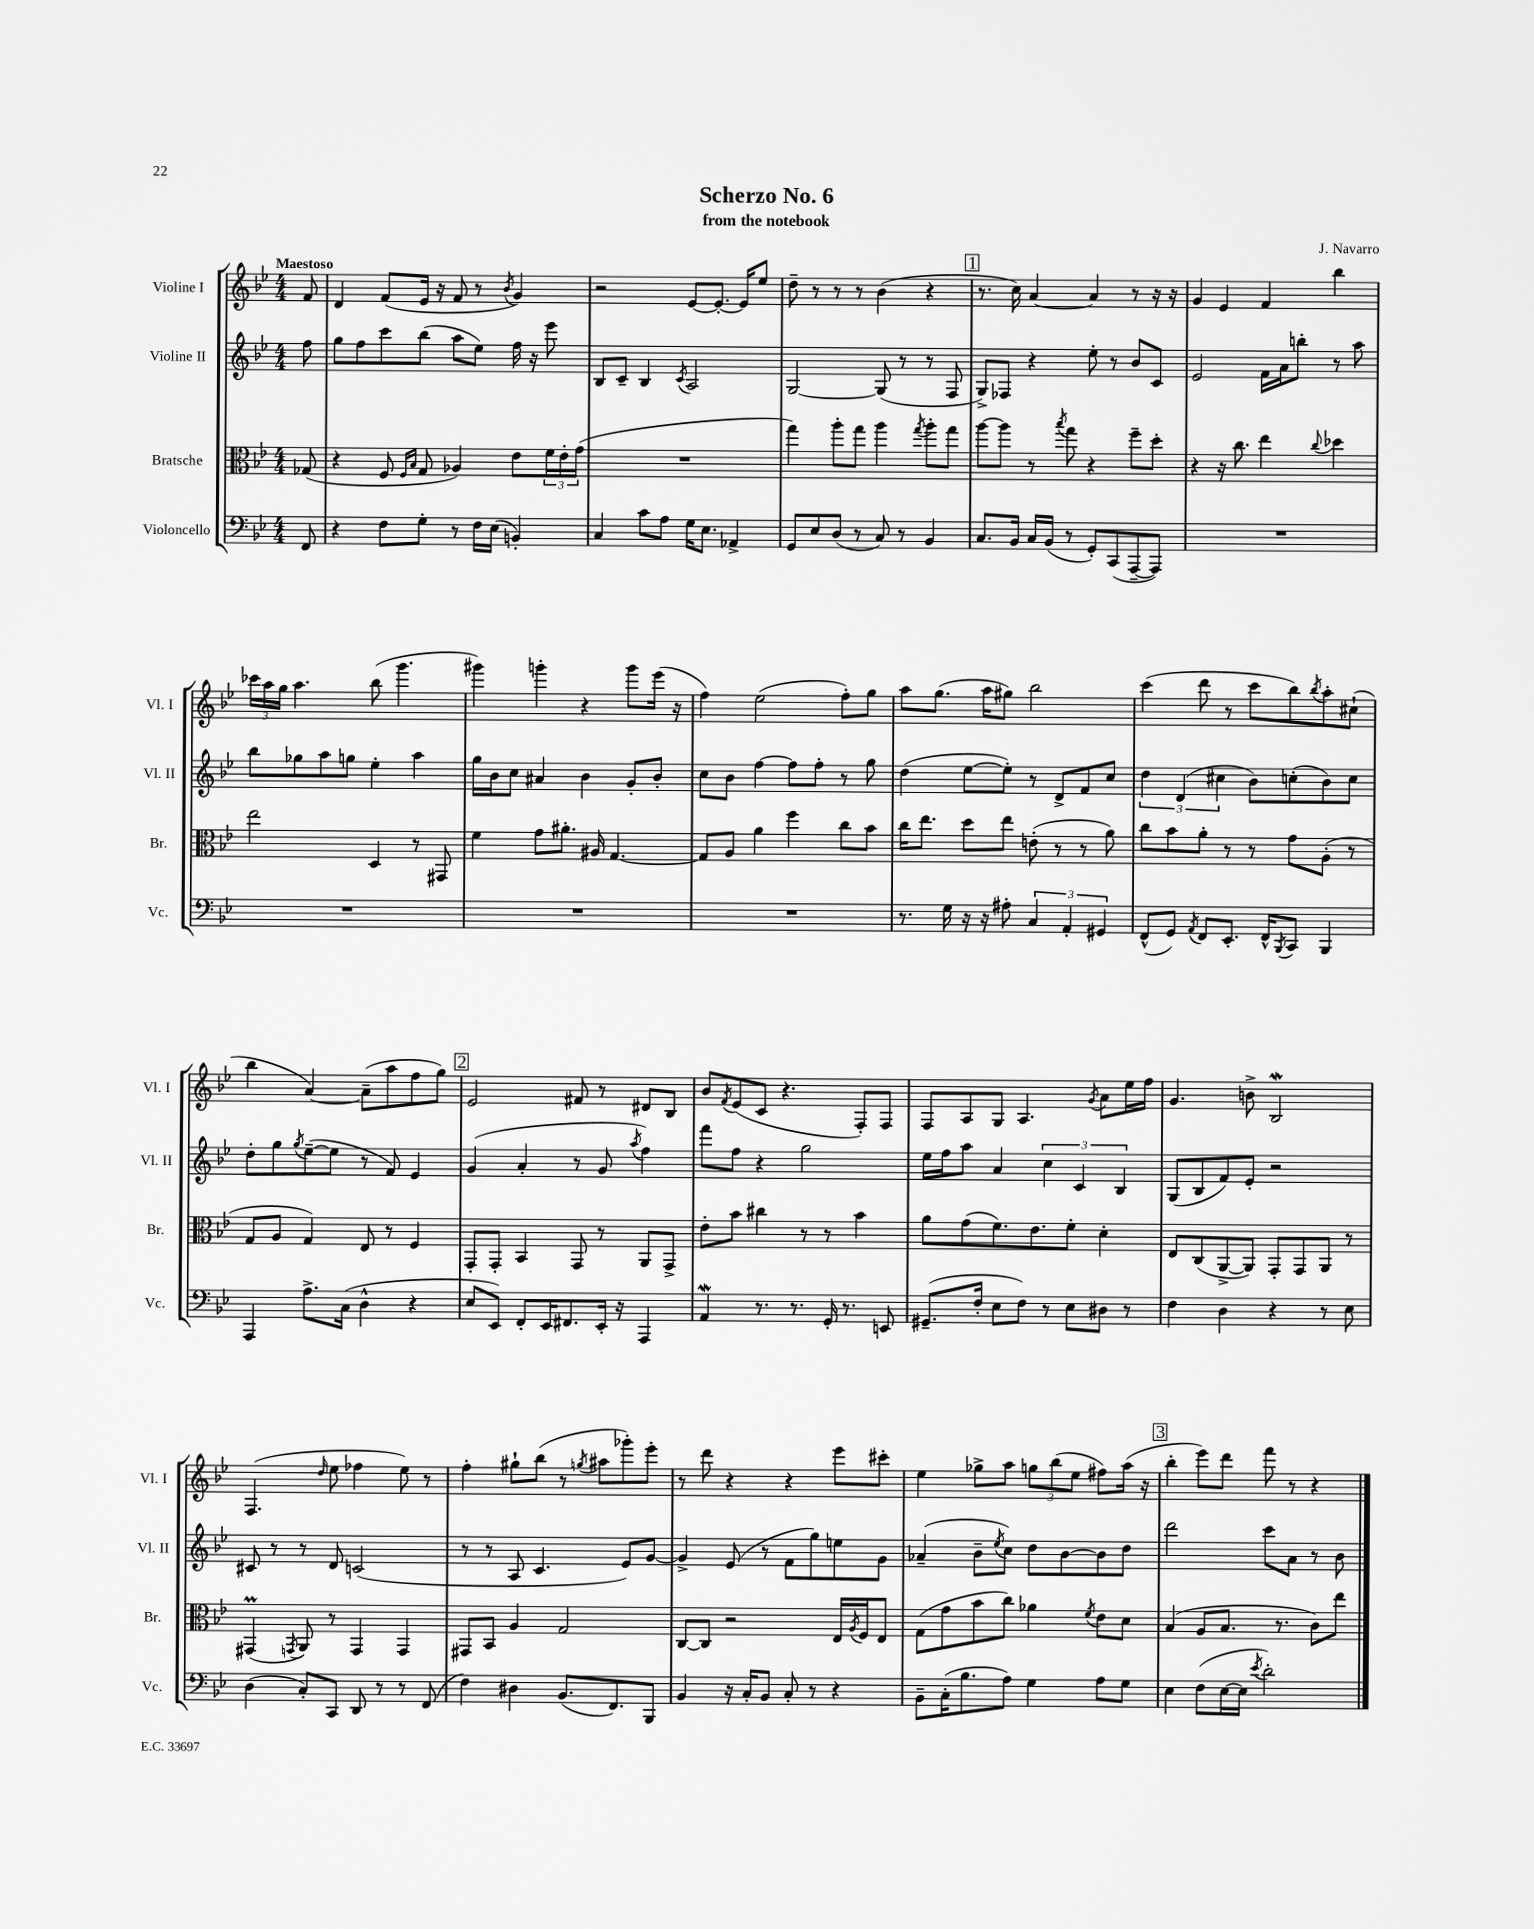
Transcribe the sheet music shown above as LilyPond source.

\header { title = "Scherzo No. 6" composer = "J. Navarro" subtitle = "from the notebook" }
<<
\new StaffGroup <<
\new Staff = "s0" \with { instrumentName = "Violine I" shortInstrumentName = "Vl. I" } {
    \clef treble \key bes \major \numericTimeSignature \time 4/4 \partial 8 \tempo "Maestoso"
    f'8 |
    d'4 f'8( ees'16 r16 f'8 r8 \acciaccatura { bes'8 } g'4) |
    r2 ees'8~ ees'8.~-. ees'16 ees''8 |
    d''8-- r8 r8 r8 bes'4( r4 |
    \mark \markup { \box "1" } r8. c''16) a'4~ a'4 r8 r16 r16 |
    g'4 ees'4 f'4 bes''4 |
    \tuplet 3/2 { ces'''16 a''16 g''16 } a''4. bes''8( g'''4. |
    gis'''4) g'''4-. r4 g'''8 ees'''16( r16 |
    f''4) ees''2( f''8-.) g''8 |
    a''8 g''8.( a''16 gis''8) bes''2 |
    c'''4( d'''8 r8 c'''8 bes''8) \acciaccatura { bes''8 } a''8-. cis''8-!( |
    bes''4 a'4~) a'8--( a''8 f''8 g''8) |
    \mark \markup { \box "2" } ees'2 fis'8 r8 dis'8 bes8 |
    bes'8 \acciaccatura { f'8 } ees'8( c'8 r4. f8-.) f8 |
    f8 a8 g8 a4. \acciaccatura { g'8 } a'8 ees''16 f''16 |
    g'4. b'8-> bes2\mordent |
    f4.( \grace { d''16 } ees''8 fes''4 ees''8) r8 |
    f''4-. gis''8-! bes''8( r8 \acciaccatura { g''8 } ais''8 ges'''8-.) ees'''8-. |
    r8 d'''8 r4 r4 ees'''8 cis'''8-. |
    ees''4 ges''8-> a''8 \tuplet 3/2 { g''8 bes''8( ees''8 } fis''8) a''16( r16 |
    \mark \markup { \box "3" } bes''4-. ees'''8) d'''8 f'''8 r8 r4 \bar "|." |
}
\new Staff = "s1" \with { instrumentName = "Violine II" shortInstrumentName = "Vl. II" } {
    \clef treble \key bes \major \numericTimeSignature \time 4/4 \partial 8
    f''8 |
    g''8 f''8 c'''8 bes''8( a''8 ees''8) f''16 r16 ees'''8 |
    bes8 c'8-- bes4 \acciaccatura { c'8 } a2 |
    g2~ g8( r8 r8 f8 |
    \mark \markup { \box "1" } g8->) fes8 r4 ees''8-. r8 bes'8 c'8 |
    ees'2 f'16 a'16 b''8-. r8 a''8 |
    bes''8 ges''8 a''8 g''8 ees''4-. a''4 |
    g''16 bes'16 c''8 ais'4 bes'4 g'8-. bes'8-. |
    c''8 bes'8 f''4~ f''8 f''8-. r8 g''8 |
    d''4( ees''8~ ees''8-.) r8 d'8-> f'8 c''8 |
    \tuplet 3/2 { d''4 d'4( cis''4 } bes'8) c''8-.( bes'8) c''8 |
    d''8-. g''8 \acciaccatura { g''8 } ees''8~--( ees''8 r8 f'8) ees'4 |
    \mark \markup { \box "2" } g'4( a'4-. r8 g'8 \acciaccatura { a''8 } f''4) |
    f'''8 f''8 r4 g''2 |
    ees''16 f''16 a''8 a'4 \tuplet 3/2 { c''4 c'4 bes4 } |
    g8( bes8 f'8) ees'8-. r2 |
    cis'8 r8 r8 d'8 c'2( |
    r8 r8 a8 c'4. ees'8) g'8~ |
    g'4-> ees'8( r8 f'8 g''8) e''8 g'8 |
    aes'4--( bes'8-- \acciaccatura { ees''8 } c''8) d''8 bes'8~ bes'8 d''8 |
    \mark \markup { \box "3" } d'''2 c'''8 a'8 r8 bes'8 \bar "|." |
}
\new Staff = "s2" \with { instrumentName = "Bratsche" shortInstrumentName = "Br." } {
    \clef alto \key bes \major \numericTimeSignature \time 4/4 \partial 8
    ges8( |
    r4 f8 \grace { f16 bes16 } g8 aes4) ees'8 \tuplet 3/2 { f'16 ees'16-. g'16( } |
    R1 |
    g''4) a''8-. g''8 a''4 \acciaccatura { g''8 } a''8-. g''8 |
    \mark \markup { \box "1" } a''8~ a''8 r8 \acciaccatura { bes''8 } g''8 r4 f''8-- d''8-. |
    r4 r16 c''8. ees''4 \appoggiatura { c''8 } des''4 |
    ees''2 d4 r8 gis,8 |
    f'4 g'8 ais'8.-. ais16 g4.~ |
    g8 a8 a'4 f''4 c''8 bes'8 |
    c''16 ees''8. d''8 ees''8 e'8-.( r8 r8 a'8) |
    c''8 bes'8 a'8-. r8 r8 g'8 a8-.( r8 |
    g8 a8 g4) ees8 r8 f4 |
    \mark \markup { \box "2" } g,8-. g,8-. bes,4 g,8 r8 a,8 g,8-> |
    ees'8-. bes'8 cis''4 r8 r8 bes'4 |
    a'8 g'8( f'8.) ees'8. f'8-. d'4-. |
    ees8 c8( a,8~-> a,8) g,8-. g,8 a,8 r8 |
    gis,4\prall( \acciaccatura { g,8 } a,8) r8 g,4 g,4 |
    gis,8 bes,8 a4 g2 |
    c8~ c8 r2 ees16 \acciaccatura { a8 } f16 ees8 |
    g8( g'8 bes'8 c''8) aes'4 \acciaccatura { f'8 } ees'8 d'8 |
    \mark \markup { \box "3" } bes4( a8 bes8. r8. c'8) ees''8 \bar "|." |
}
\new Staff = "s3" \with { instrumentName = "Violoncello" shortInstrumentName = "Vc." } {
    \clef bass \key bes \major \numericTimeSignature \time 4/4 \partial 8
    f,8 |
    r4 f8 g8-. r8 f16 ees16( b,4-.) |
    c4 c'8 a8 g16 ees8. aes,4-> |
    g,8 ees8 d8( r8 c8) r8 bes,4 |
    \mark \markup { \box "1" } c8. bes,16 c16 bes,16( r8 g,8-.) c,8( a,,8~-- a,,8) |
    R1 |
    R1 |
    R1 |
    R1 |
    r8. g16 r16 r16 ais8-. \tuplet 3/2 { c4 a,4-. gis,4 } |
    f,8-^( g,8) \acciaccatura { a,8 } f,8 ees,8.-. f,16-^ \acciaccatura { bes,,8 } c,8 bes,,4 |
    a,,4 a8.-> c16( d4-^ r4 |
    \mark \markup { \box "2" } ees8 ees,8) f,8-. ees,16 fis,8. ees,16-. r16 a,,4 |
    a,4\mordent r8. r8. g,16-. r8. e,8 |
    gis,8.--( f16-. ees8 f8) r8 ees8 dis8 r8 |
    f4 d4 r4 r8 ees8 |
    d4( c8-.) c,8 d,8 r8 r8 f,8( |
    f4) dis4 bes,8.( f,8.) bes,,8 |
    bes,4 r16 c16-. bes,8 c8-. r8 r4 |
    bes,8-- c16-.( bes8. a8) g4 a8 g8 |
    \mark \markup { \box "3" } ees4 f8( ees16~ ees16 \acciaccatura { ees'8 } d'2-.) \bar "|." |
}
>>
>>
\layout { \context { \Score \remove "Bar_number_engraver" } }
